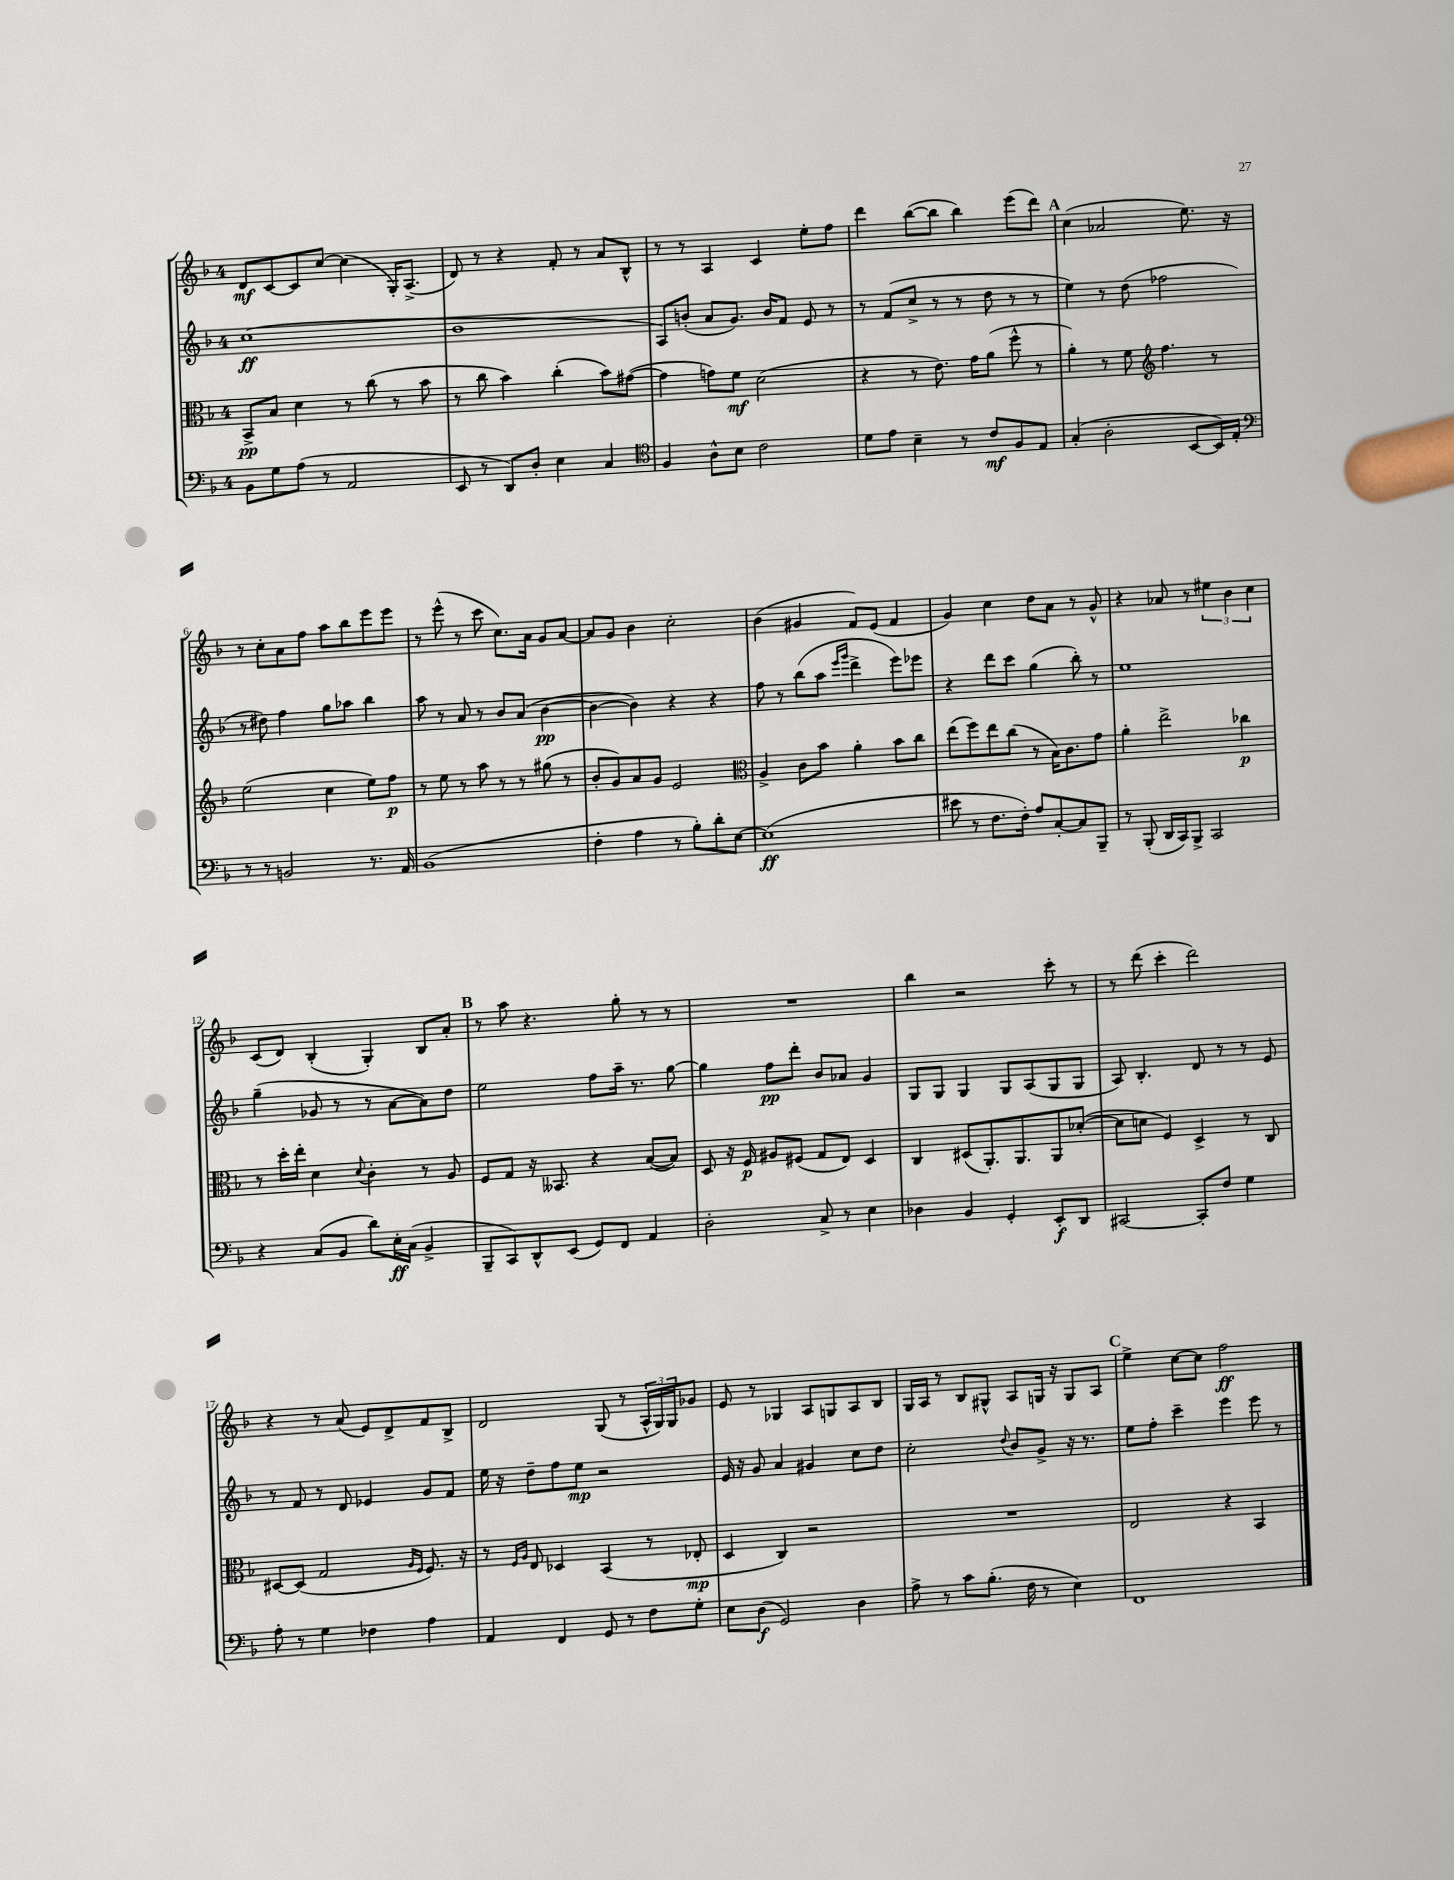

**kern	**kern	**kern	**kern
*staff4	*staff3	*staff2	*staff1
*clefF4	*clefC3	*clefG2	*clefG2
*k[b-]	*k[b-]	*k[b-]	*k[b-]
*M4/4	*M4/4	*M4/4	*M4/4
8BB-\L	8BB-^/L	(1cc	8d/L
8G\	8B-/J	.	[8c/
(8A\J	4d\	.	8c/]
8r	.	.	[8cc/J
2AA/	8r	.	(4cc\]
.	(8cc\	.	.
.	8r	.	16G'/LK)
.	.	.	(8.A^/J
.	8b-\	.	.
=	=	=	=
8EE/	8r	1b-	8d/)
8r	8cc\	.	8r
8DD/L)	4b-\)	.	4r
8D'/J	.	.	.
4E\	(4cc'\	.	8f'/
.	.	.	8r
4C/	8b-\L)	.	8a/L
.	([8g#\J	.	8B-^^/J
=	=	=	=
*clefC4	*	*	*
4F/	4g#\]	8A/L)	8r
.	.	(8b'/J	8r
8A^^\L	8g\L)	8a/L	4A/
8B-\J	8f\J	8.g/J)	.
2c\	(2d\	.	4c/
.	.	16b/LK	.
.	.	8f/J	.
.	.	8e/	8ee'\L
.	.	8r	8ff\J
=	=	=	=
8d\L	4r	8r	4ddd\
8e\J	.	(8f/L	.
4B-~\	8r	8cc^/J	([8bb-\L
.	8.e\)	8r	8bb-\]J
8r	.	8r	4bb-\)
.	16g\LK	.	.
8c/L	(8a\J	8dd\	.
8F/	8ff^^\	8r	(8eee\L
8E/J	8r	8r	8ddd\J)
=	=	=	=
(4G'/	4a'\)	4ee\)	(4cc\
2A'\	8r	8r	2a-/
.	8f\	(8dd\	.
*	*clefG2	*	*
.	4.ff\	2ff-\	.
[8BB-/L	.	.	8.ee\)
16BB-/]L)	8r	.	.
16E'/JJ	.	.	16r
=	=	=	=
*clefF4	*	*	*
8r	(2ee\	8r	8r
8r	.	8dd#\)	8cc'\L
2BB/	.	4ff\	8a\
.	.	.	8ff\J
.	4cc\	8gg\L	8aa\L
.	.	8aa-\J	8bb-\
8.r	8ee\L)	4bb-\	8eee\
.	8ff\J	.	8eee\J
16AA/	.	.	.
=	=	=	=
(1BB-	8r	8aa\	8r
.	8ee\	8r	(8eee^^\
.	8r	8a/	8r
.	8aa\	8r	8ccc\
.	8r	8b-/L	8.cc\L)
.	8r	(8a/J	.
.	.	.	16a\Jk
.	(8gg#\	[4b-\	8g/L
.	8r	.	[8a/J
=	=	=	=
4F'\	8b-'/L	4b-\_	8a/]L
.	8g/)	.	8g/J
4A\	8a/	4b-\])	4b-\
.	8g/J	.	.
8r	2e/	4r	2cc'\
8B-'\L)	.	.	.
8d'\	.	4r	.
[8E\J	.	.	.
=	=	=	=
*	*clefC3	*	*
(1E]	4A^/	8ff\	(4b-\
.	.	8r	.
.	8c\L	(8bb-\L	4g#/
.	8b-\J	8aa\J	.
.	.	16qqeee/LL	.
.	.	16qqggg/JJ	.
.	4a'\	4ddd^\	8f/L)
.	.	.	(8e/J
.	8b-\L	8eee\L)	4f/
.	8cc\J	8eee-\J	.
=	=	=	=
8e#\	(8ee\L	4r	4g/)
8r	8ff\)	.	.
8.F\L	8ee\	8ddd\L	4cc\
.	(8cc\J	8ccc\J	.
16F'\Jk)	.	.	.
8A/L	8r	(4gg\	8dd\L
[8C'/	16B-\LK)	.	8a\J
.	8.c\	.	.
8C/]	.	8bb-'\)	8r
8BBB-~/J	8g\J	8r	8g^^/
=	=	=	=
8r	4a'\	1ee	4r
(8BBB-'/	.	.	.
16DD/LL	2ee^\	.	8a-/
16CC/J)	.	.	.
8BBB-^/J	.	.	8r
2CC/	.	.	6ee#\
.	.	.	6b-\
.	4cc-\	.	.
.	.	.	6cc\
=	=	=	=
4r	8r	(4gg~\	(8c/L
.	16dd'\LL	.	8d/J)
.	16ee'\JJ	.	.
(8C/L	4d\	8g-/	(4B-'/
8BB-/J	.	8r	.
.	8qqd/	.	.
8d\L)	4c'\	8r	4G'/)
16E'\L	.	[8a\L	.
(16C\JJ	.	.	.
4BB-^/	8r	8a\])	8B-/L
.	8A/	8dd\J	8a'/J
=	=	=	=
8BBB-~/L	8F/L	2ee\	8r
8CC/)	8G/J	.	8aa\
8DD^^/	16r	.	4.r
.	8.BB--/	.	.
(8EE/J	.	.	.
8GG/L)	4r	8ff\L	.
8FF/J	.	16aa~\Jk	8gg'\
.	.	8.r	.
4AA/	([8B-/L	.	8r
.	8B-/]J)	[8gg\	8r
=	=	=	=
2D'\	8D/	4gg\]	1r
.	16r	.	.
.	16F/	.	.
.	8A#/L	8ff\L	.
.	(8F#/J	8ddd'\J	.
8C^/	8G/L	8b-/L	.
8r	8E/J)	8a-/J	.
4E\	4D/	4g/	.
=	=	=	=
4D-\	4C/	8G/L	4bb-\
.	.	8G/J	.
4BB-/	(8D#/L	4G/	2r
.	8.AA'/)	.	.
4GG'/	.	8G/L	.
.	8.AA/	.	.
.	.	(8A/	.
8EE'/L	8AA/	8G/	8ccc'\
8DD/J	([8d-'/J	8G/J	8r
=	=	=	=
[2CC#/	8d-\]L	8A/)	8r
.	8d\J	4.B-'/	(8ddd\
.	4F/)	.	4ccc'\
8CC#'/]L	4D^/	8d/	2ddd\)
8F/J	.	8r	.
4G\	8r	8r	.
.	8C/	8e/	.
=	=	=	=
8A'\	[8D#/L	8r	4r
8r	(8D#/]J	8f/	.
4G\	2G/	8r	8r
.	.	8d/	(8a/
4F-\	.	4e-/	8e/L)
.	.	.	8d^/
.	16qqA/LL	.	.
.	16qqF/JJ	.	.
4A\	8.F/)	8g/L	8f/
.	.	8f/J	8B-^/J
.	16r	.	.
=	=	=	=
4AA/	8r	16ee\	2d/
.	.	16r	.
.	16qqF/LL	.	.
.	16qqA/JJ	.	.
.	8E/	8dd~\L	.
4FF/	4D-/	8ff\	.
.	.	8ee\J	.
8GG/	(4BB-/	2r	(8G/
8r	.	.	8r
8F\L	8r	.	24A^^/LL
.	.	.	24G/)
.	.	.	24G/J
8G'\J	8E-'/	.	8g-/J
=	=	=	=
8E\L	4D/	16e/	8e/
.	.	16r	.
(8D\J	.	8g/	8r
2GG/)	4C/)	4a/	4G-/
.	2r	4g#/	8A/L
.	.	.	8G/
4D\	.	8cc\L	8A/
.	.	8dd\J	8B-/J
=	=	=	=
8A^\	1r	2cc'\	16G/LL
.	.	.	16A/JJ
8r	.	.	8r
8c\L	.	.	8B-/L
(8.B-'\J	.	.	8G#^^/J
.	.	8qqdd/	.
.	.	8b-/L	8A/L
16F\	.	.	.
8r	.	8g^/J	16G/Jk
.	.	.	16r
4E\)	.	16r	8G/L
.	.	8.r	.
.	.	.	8A/J
=	=	=	=
1FF	2E/	8ee\L	4ee^\
.	.	8ff'\J	.
.	.	4ccc~\	[8cc\L
.	.	.	8cc\]J
.	4r	4eee\	2ff\
.	4BB-/	8eee\	.
.	.	8r	.
==	==	==	==
*-	*-	*-	*-
